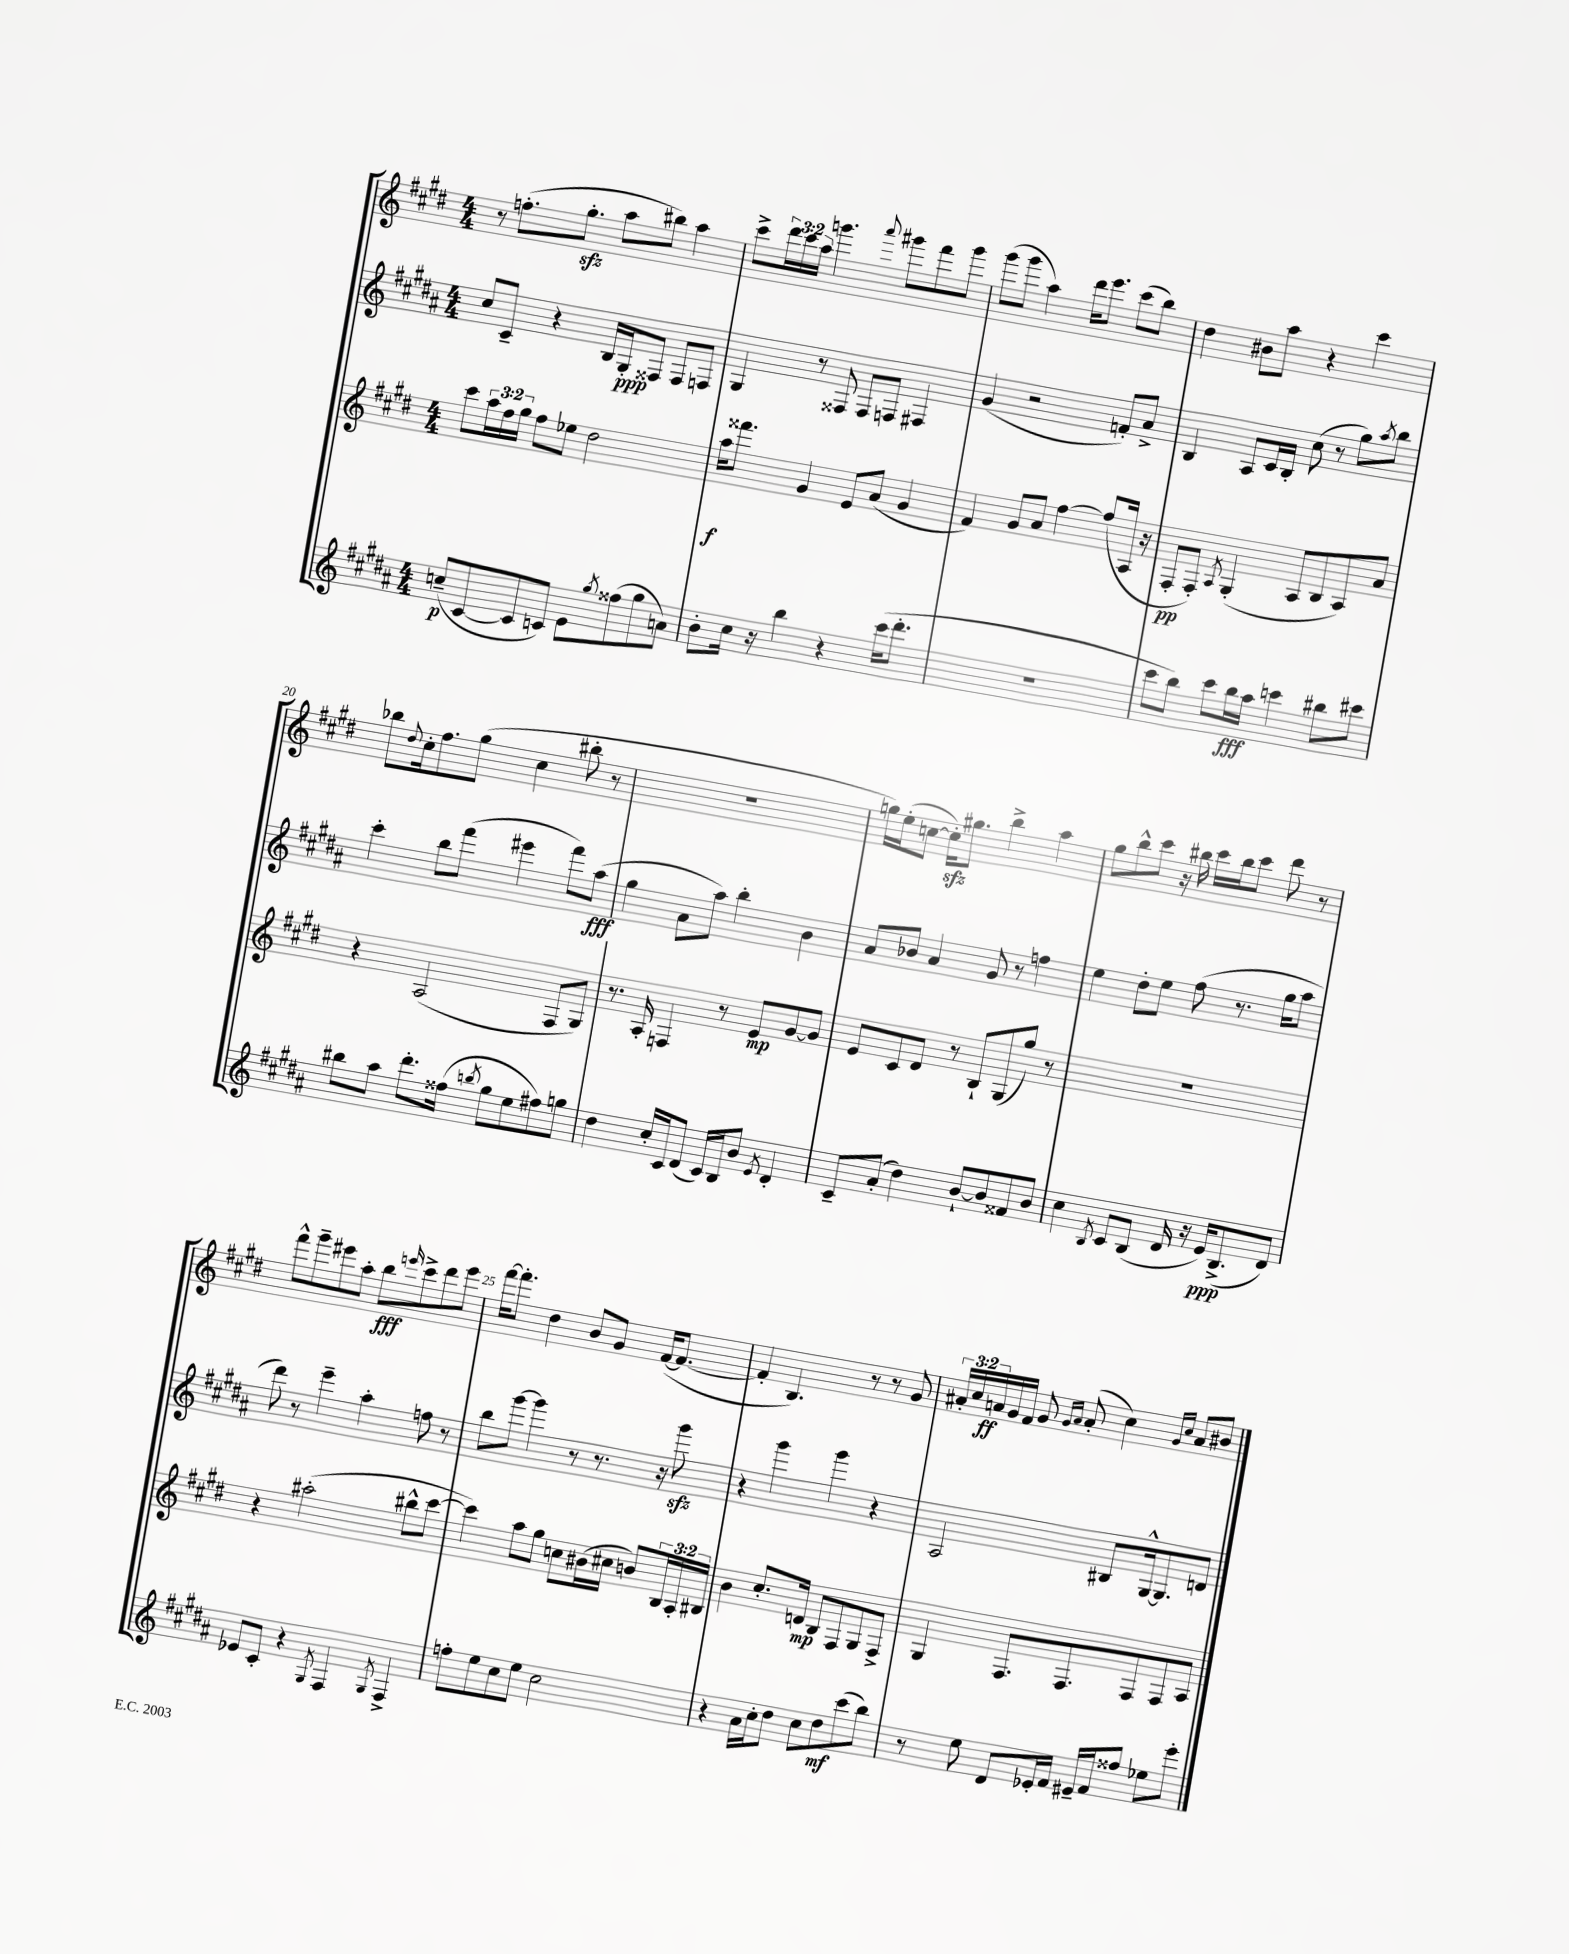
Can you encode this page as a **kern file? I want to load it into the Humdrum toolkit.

**kern	**kern	**kern	**kern
*staff4	*staff3	*staff2	*staff1
*clefG2	*clefG2	*clefG2	*clefG2
*k[f#c#g#d#a#]	*k[f#c#g#d#]	*k[f#c#g#d#a#]	*k[f#c#g#d#]
*M4/4	*M4/4	*M4/4	*M4/4
(8cc~	8ccc#	8cc#	8r
[8c#	24aa	8c#~	(8.ff'
.	24ff#	.	.
.	24gg#	.	.
8c#]	8ff#	4r	.
.	.	.	8.gg#'
8c)	8ee-	.	.
8e	2dd#	16B	8aa
.	.	16G#'	.
8qgg#	.	.	.
(8ff##	.	8F##	8bb#)
8gg#	.	8F##	4aa
8a)	.	8F	.
=	=	=	=
8b'	16aa	4G#	8ccc#^
.	8.fff##	.	.
16cc#	.	.	24ddd#
.	.	.	24ccc#
16r	.	.	.
.	.	.	24aa
4bb	4g#	8r	4.ggg
.	.	8F##	.
4r	8e	8F##	.
.	.	.	8qqaaa
.	(8a	8F	8ggg#
(16ccc#	4g#	4F#	8fff#
8.ddd#'	.	.	.
.	.	.	8ggg#
=	=	=	=
1r	4f#)	(4g#	(8ggg#
.	.	.	8ggg#
.	8g#	2r	4aa)
.	8a	.	.
.	[4ff#	.	16ddd#
.	.	.	8.eee
.	(8ff#]	8f')	(8ccc#
.	16A	8a#^	8bb)
.	16r	.	.
=	=	=	=
8ccc#	8F#'	4B	4dd#
8bb)	8F#')	.	.
.	8qA	.	.
8ccc#	(4G#'	8A#	8b#
16bb	.	16c#	8aa
16aa#	.	16B'	.
4ccc	8A	(8cc#	4r
.	8B	8r	.
8bb#	8A)	8gg#)	4ccc#
.	.	8qaa#	.
8ccc#	8a	8bb	.
=	=	=	=
8bb#	4r	4ccc#'	8bb-
.	.	.	8qqdd#
8aa#	.	.	16cc#'
.	.	.	8.ff#
8.ddd#'	(2A	8bb	.
.	.	(8fff#	(8gg#
(16ff##	.	.	.
8qbb	.	.	.
8gg#	.	4eee#	4cc#
8ee	.	.	.
8ff#)	8F#	8fff#)	8bb#'
8gg	8G#)	(8aa#	8r
=	=	=	=
4dd#	8.r	4gg#	1r
.	16A'	.	.
16cc#'	4F	8a#	.
16c#	.	.	.
(8d#	.	8aa#)	.
16c#)	8r	4bb'	.
16B	.	.	.
8b	8e	.	.
8qe	.	.	.
4d#'	[8g#	4b	.
.	8g#]	.	.
=	=	=	=
8c#~	8e	8a#	16gg)
.	.	.	(16ee'
(8a#'	8c#	8b-	[8cc
4dd#)	8d#	4a#	16cc'])
.	.	.	8.gg#
.	8r	.	.
[8b`	8B`	8g#	4bb^
8b]	(8G#	8r	.
8f##	8gg#)	4ff	4aa
8b	8r	.	.
=	=	=	=
4cc#	1r	4ee	8gg#
.	.	.	8bb^^
8qB	.	.	.
8c#	.	8dd#'	8ccc#
(8B	.	8ee	16r
.	.	.	16bb#
16d#	.	(8ff#	16ccc#
16r	.	.	16bb#
16e)	.	8.r	8ccc#
(8.B^	.	.	.
.	.	.	8ddd#
.	.	16gg#	.
8d#)	.	8aa#	8r
=	=	=	=
8e-	4r	8ddd#)	8fff#^^
8c#'	.	8r	8ggg#~
4r	(2aa#'	4eee~	8eee#
.	.	.	8aa'
8qG#	.	.	.
4F#	.	4aa#'	8bb
.	.	.	16qqeee
.	.	.	8ccc#^
8qG#	.	.	.
4F#^	8bb#^^	8ff	8ddd#
.	[8ccc#	8r	8eee
=	=	=	=
8ff'	4ccc#])	8bb	[16fff#
.	.	.	8.fff#']
8ee	.	[8ggg#	.
8cc#	8aa	4ggg#]	4dd#
8ee	8gg#	.	.
2cc#	8cc	8r	8b
.	(16b#	8.r	8g#
.	16cc#	.	.
.	8b)	.	([16f#
.	.	16r	8.f#_
.	24B	8ggg#	.
.	24A'	.	.
.	24B#	.	.
=	=	=	=
4r	4b	4r	4f#']
16a#	8.cc#'	4ggg#	4.B)
16cc#'	.	.	.
8dd#	.	.	.
.	16d	.	.
8cc#	8B	4ggg#	.
8dd#	8F#	.	8r
(8ccc#	8G#	4r	8r
8bb)	8F#^	.	8g#
=	=	=	=
8r	4G#	2A#	24a#'
.	.	.	24cc#
.	.	.	24a
8ee	.	.	16g#
.	.	.	16f#
8d#	8.F#	.	8g#
.	.	.	16qqg#
.	.	.	16qqa
16e-'	.	.	(8a'
16f#	8.F#	.	.
16e#~	.	8B#	4cc#)
16f#	.	.	.
8ff##	8F#	[16G#^^	.
.	.	8.G#]	.
.	.	.	16qqg#
.	.	.	16qqcc#
8ee-	8F#	.	8a
8eee'	8A	8d	8b#
==	==	==	==
*-	*-	*-	*-
